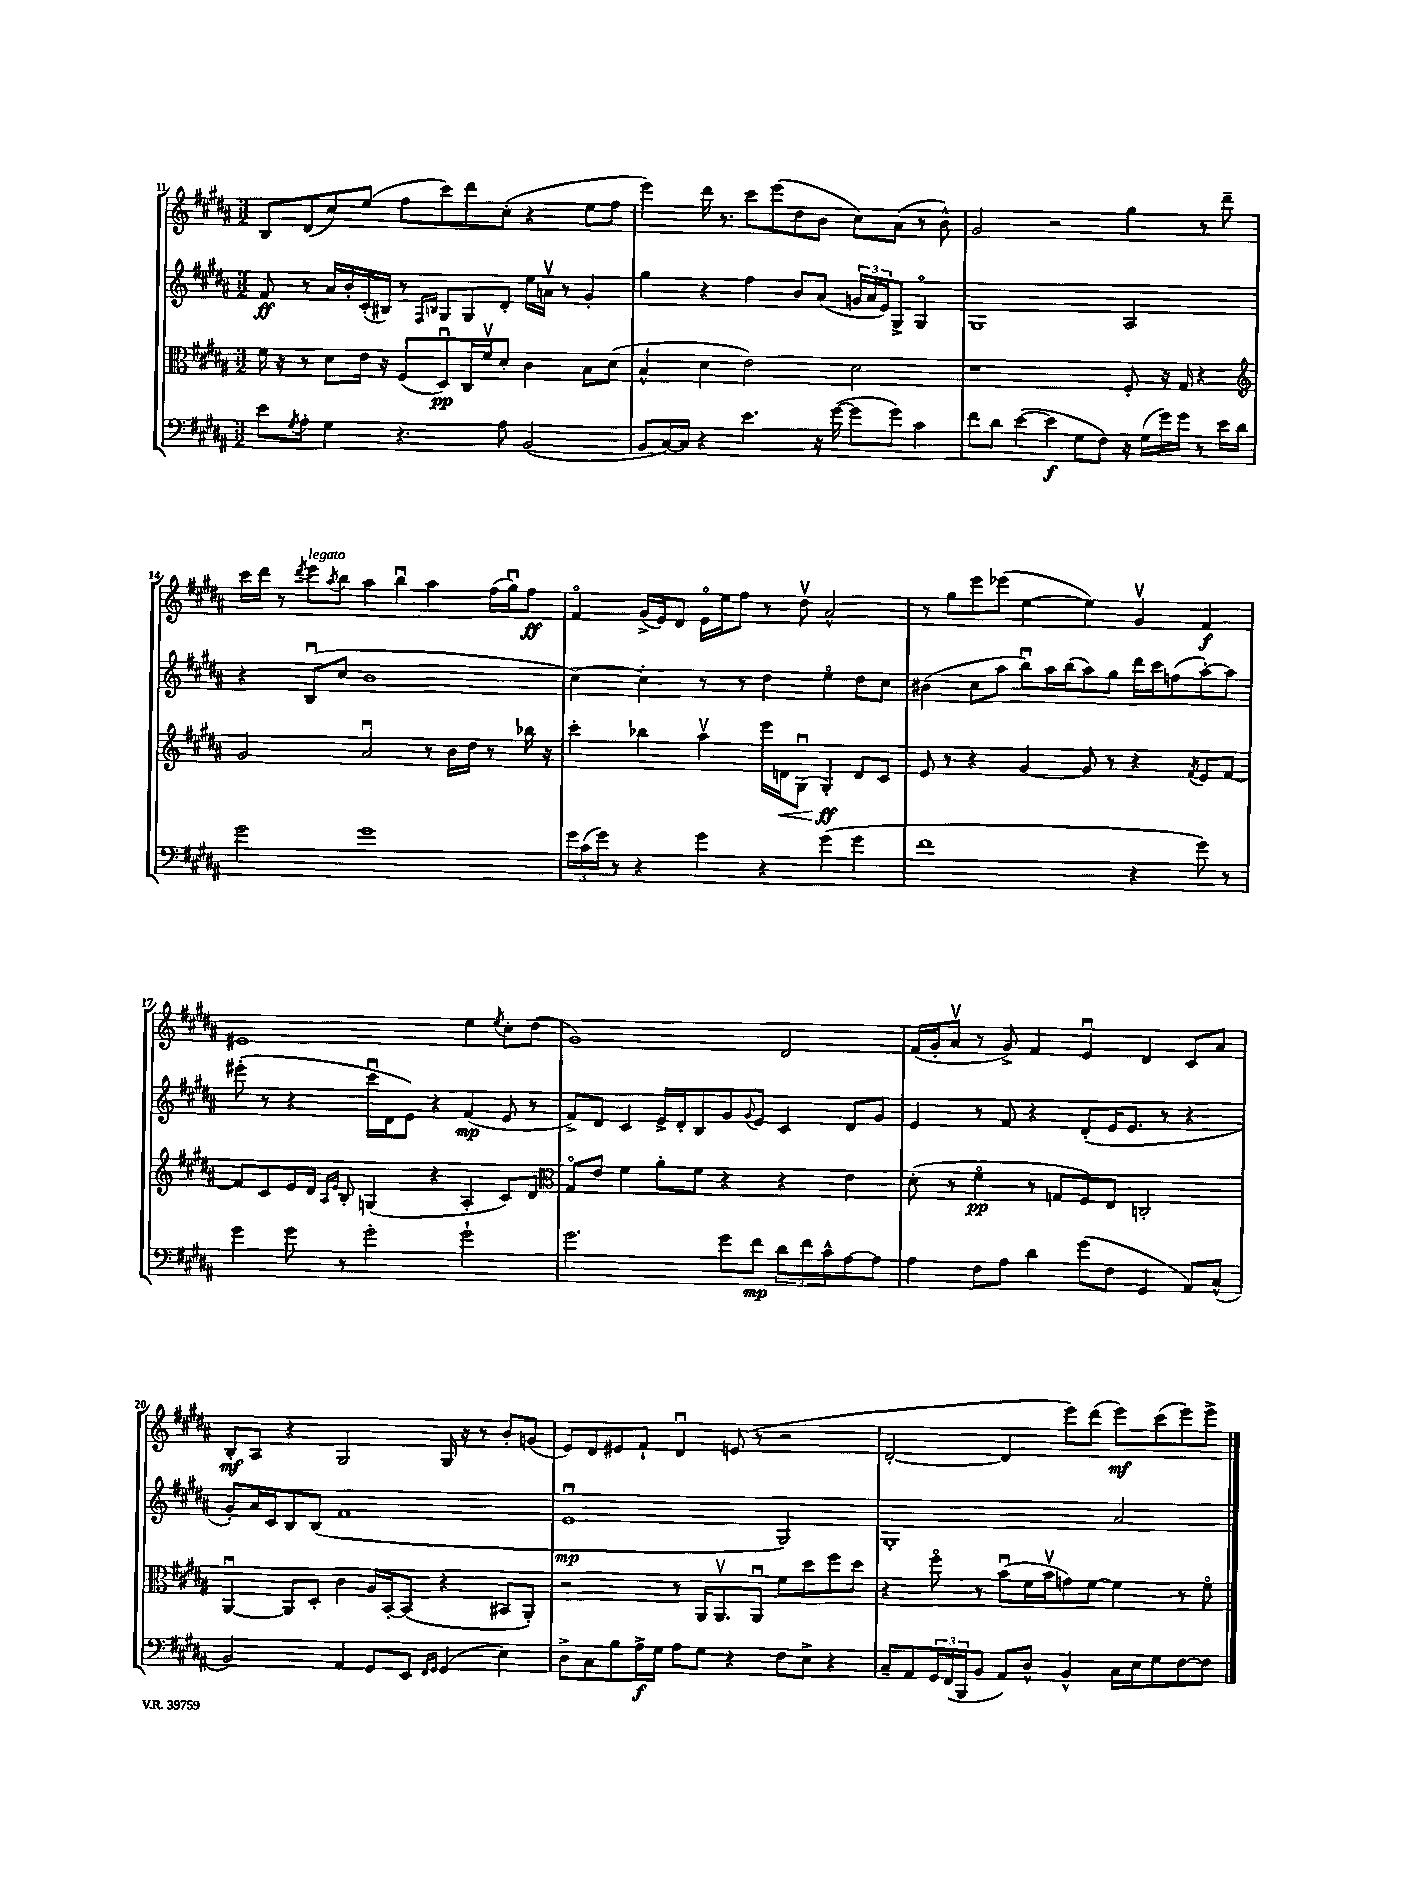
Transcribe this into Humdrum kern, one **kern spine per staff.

**kern	**dynam	**kern	**dynam	**kern	**dynam	**kern	**dynam
*part4	*part4	*part3	*part3	*part2	*part2	*part1	*part1
*staff4	*staff4	*staff3	*staff3	*staff2	*staff2	*staff1	*staff1
*clefF4	*	*clefC3	*	*clefG2	*	*clefG2	*
*k[f#c#g#d#a#]	*	*k[f#c#g#d#a#]	*	*k[f#c#g#d#a#]	*	*k[f#c#g#d#a#]	*
*M3/2	*	*M3/2	*	*M3/2	*	*M3/2	*
=11	=11	=11	=11	=11	=11	=11	=11
8e\L	.	16f#\	.	8f#/	ff	8B/L	.
.	.	16r	.	.	.	.	.
8qG#/	.	.	.	.	.	.	.
8A#'\J	.	8r	.	8r	.	(8d#/	.
4G#\	.	8d#\L	.	16a#/LL	.	8cc#/)	.
.	.	.	.	16b'/	.	.	.
.	.	16e\Jk	.	(16c#'/	.	(8ee/J	.
.	.	16r	.	16B#X/JJ)	.	.	.
4.r	.	(8F#/L	.	8r	.	8ff#\L	.
.	.	.	.	16qqF#/LL	.	.	.
.	.	.	.	16qqBn/JJ	.	.	.
.	.	8D#u/)	pp	8G#/L	.	8ccc#\)	.
.	.	16C#/L	.	8G#/	.	8ddd#\	.
.	.	16f#v/J	.	.	.	.	.
8A#\	.	8d#'/J	.	8d#'/J	.	(8cc#'\J	.
(2BB/	.	4c#\	.	16ee\LL	.	4r	.
.	.	.	.	16anv\JJ	.	.	.
.	.	.	.	8r	.	.	.
.	.	8B\L	.	4g#'/	.	8ee\L	.
.	.	(8d#\J	.	.	.	8ff#\J	.
=12	=12	=12	=12	=12	=12	=12	=12
8BB/L	.	4B^^/	.	4gg#\	.	4eee\)	.
[16C#/L)	.	.	.	.	.	.	.
16C#/JJ]	.	.	.	.	.	.	.
4r	.	4d#\	.	4r	.	16ddd#\	.
.	.	.	.	.	.	8.r	.
4.e\	.	2e\)	.	4ff#\	.	8ccc#\L	.
.	.	.	.	.	.	(8eee\	.
.	.	.	.	8b/L	.	8dd#\	.
16r	.	.	.	(8a#/J	.	8b\J	.
([16g#\	.	.	.	.	.	.	.
8g#\L]	.	2d#\	.	24gn/LL	.	8cc#\L)	.
.	.	.	.	24a#/	.	.	.
.	.	.	.	24e/J)	.	.	.
8g#\J)	.	.	.	8G#^/J	.	(8a#\J	.
4c#\	.	.	.	4G#/	.	8r	.
.	.	.	.	.	.	8b^^\)	.
=13	=13	=13	=13	=13	=13	=13	=13
8f#\L	.	1r	.	1G#	.	2g#/	.
8d#\J	.	.	.	.	.	.	.
([4e\	.	.	.	.	.	.	.
4e\]	f	.	.	.	.	2r	.
8G#\L	.	.	.	.	.	.	.
8F#\J)	.	.	.	.	.	.	.
16r	.	8F#'/	.	2A#/	.	4gg#\	.
(16G#\LL	.	.	.	.	.	.	.
16g#\)	.	16r	.	.	.	.	.
16g#\JJ	.	16G#/	.	.	.	.	.
8r	.	4r	.	.	.	8r	.
16e\LL	.	.	.	.	.	8ddd#~\	.
16d#\JJ	.	.	.	.	.	.	.
!!LO:LB:g=z
=14	=14	=14	=14	=14	=14	=14	=14
*	*	*clefG2	*	*	*	*	*
2g#\	.	2g#/	.	4r	.	16ccc#\LL	.
.	.	.	.	.	.	16ddd#\JJ	.
.	.	.	.	.	.	8r	.
.	.	.	.	.	.	8qddd#/	.
!	!	!	!	!	!	!LO:TX:a:i:t=legato	!
.	.	.	.	(8Bu/L	.	8eee\L	.
.	.	.	.	.	.	8qaa#/	.
.	.	.	.	8cc#/J	.	8bb\J	.
1g#	.	2a#u/	.	1b	.	4aa#\	.
.	.	.	.	.	.	4bbu\	.
.	.	8r	.	.	.	4aa#\	.
.	.	16b\LL	.	.	.	.	.
.	.	16dd#\JJ	.	.	.	.	.
.	.	8r	.	.	.	(16ff#\LL	.
.	.	.	.	.	.	16gg#u\J)	.
.	.	16bb-X\	.	.	.	8ff#\J	ff
.	.	16r	.	.	.	.	.
=15	=15	=15	=15	=15	=15	=15	=15
24g#\LL	.	4ccc#'\	.	[4cc#\)	.	4f#/	.
(24c#\	.	.	.	.	.	.	.
24g#\JJ)	.	.	.	.	.	.	.
8r	.	.	.	.	.	.	.
4r	.	4bb-X\	.	4cc#'\]	.	(16g#^/LL	.
.	.	.	.	.	.	16e/J)	.
.	.	.	.	.	.	8d#/J	.
4g#\	.	4aa#v\	.	8r	.	16e\LL	.
.	.	.	.	.	.	16ee\J	.
.	.	.	.	8r	.	8ff#\J	.
4r	.	16eee\LL	.	4dd#\	.	8r	.
!	!	!	!LO:HP:b	!	!	!	!
.	.	16dn\J	<	.	.	.	.
.	.	(8G#u\J	.	.	.	8dd#v\	.
(4g#\	.	4G#'/)	ff	4ee\	.	2a#^^/	.
4g#\	.	8d/L	[	8dd#\L	.	.	.
.	.	8c#/J	.	8cc#\J	.	.	.
=16	=16	=16	=16	=16	=16	=16	=16
1f#	.	8e/	.	(4b#X\	.	8r	.
.	.	8r	.	.	.	8gg#\L	.
.	.	4r	.	8cc#\L	.	8eee\	.
.	.	.	.	8aa#\J	.	(8eee-X\J	.
.	.	[4g#/	.	8bbu\L)	.	[4ee\	.
.	.	.	.	16aa#\L	.	.	.
.	.	.	.	(16bb\J	.	.	.
.	.	8g#/]	.	8aa#\)	.	4ee\])	.
.	.	8r	.	8gg#\J	.	.	.
4r	.	4r	.	16ddd#\LL	.	4g#v/	.
.	.	.	.	16ccc#\J	.	.	.
.	.	.	.	(8ffn\	.	.	.
.	.	8qf#/	.	.	.	.	.
8g#\)	.	8e/L	.	[8aa#'\)	.	4f#/	f
8r	.	[8f#/J	.	8aa#\J]	.	.	.
!!LO:LB:g=z
=17	=17	=17	=17	=17	=17	=17	=17
4g#\	.	8f#/L]	.	(8eee#X'\	.	1e#X	.
.	.	8c#/	.	8r	.	.	.
8g#\	.	16e/L	.	4r	.	.	.
.	.	16d#/JJ	.	.	.	.	.
.	.	16qqA#/LL	.	.	.	.	.
.	.	16qqe/JJ	.	.	.	.	.
8r	.	8B'/	.	.	.	.	.
2g#'\	.	(4Gn/	.	16ccc#u\LL	.	.	.
.	.	.	.	16d#\J	.	.	.
.	.	.	.	8e\J)	.	.	.
.	.	4r	.	4r	.	.	.
2g#`\	.	4A#'/	.	(4f#/	mp	4ee\	.
.	.	.	.	.	.	8qee/	.
.	.	8c#/L)	.	8e/	.	8cc#'\L	.
.	.	8d#/J	.	8r	.	(8dd#\J	.
=18	=18	=18	=18	=18	=18	=18	=18
*	*	*clefC3	*	*	*	*	*
2.g#\	.	8G#/L	.	8f#^/L)	.	1g#)	.
.	.	8e/J	.	8d#/J	.	.	.
.	.	4f#\	.	4c#/	.	.	.
.	.	8a#'\L	.	16e^/LL	.	.	.
.	.	.	.	16d#'/J	.	.	.
.	.	8f#\J	.	8B/	.	.	.
8g#\L	.	4r	.	8g#/	.	.	.
.	.	.	.	8qqg#/	.	.	.
8f#\J	mp	.	.	8e/J	.	.	.
12d#\L	.	4r	.	4c#/	.	2d#/	.
12f#\	.	.	.	.	.	.	.
12c#^^\	.	.	.	.	.	.	.
[8A#\	.	4e\	.	8d#/L	.	.	.
8A#\J]	.	.	.	8g#/J	.	.	.
=19	=19	=19	=19	=19	=19	=19	=19
4A#\	.	(8d#'\	.	4e/	.	(16f#/LL	.
.	.	.	.	.	.	16g#'/J	.
.	.	8r	.	.	.	8a#v/J	.
8F#\L	.	4f#\	pp	8r	.	8r	.
8A#\J	.	.	.	8f#/	.	8g#^/)	.
4d#\	.	8r	.	4r	.	4f#/	.
.	.	8Gn/L	.	.	.	.	.
(8g#\L	.	8F#/)	.	(8d#'/L	.	4eu/	.
8F#\J	.	8E/J	.	16e/K	.	.	.
.	.	.	.	8.e/J	.	.	.
4GG#/	.	2Cn'/	.	.	.	4d#/	.
.	.	.	.	8r	.	.	.
8AA#/L)	.	.	.	4r	.	8c#/L	.
(8C#^^/J	.	.	.	.	.	8a#/J	.
!!LO:LB:g=z
=20	=20	=20	=20	=20	=20	=20	=20
2BB/)	.	[4AA#u/	.	8g#'/L)	.	8B'/L	mf
.	.	.	.	16a#/L	.	8A#/J	.
.	.	.	.	16c#/J	.	.	.
.	.	8AA#/L]	.	8B/	.	4r	.
.	.	8D#'/J	.	(8B/J	.	.	.
4AA#/	.	4c#\	.	1f#	.	2G#/	.
8GG#/L	.	16A#/LL	.	.	.	.	.
.	.	[16BB'/J	.	.	.	.	.
8EE/J	.	(8BB/J]	.	.	.	.	.
16qqFF#/LL	.	.	.	.	.	.	.
16qqGG#/JJ	.	.	.	.	.	.	.
(4GG#/	.	4r	.	.	.	16G#/	.
.	.	.	.	.	.	16r	.
.	.	.	.	.	.	8r	.
4E\)	.	8BB#X/L	.	.	.	8b'/L	.
.	.	8AA#'/J)	.	.	.	(8gn/J	.
=21	=21	=21	=21	=21	=21	=21	=21
8D#^\L	.	2r	.	1eu	mp	8e/L)	.
8C#\	.	.	.	.	.	8d#/	.
8B\	.	.	.	.	.	8e#X/	.
16A#^\L	f	.	.	.	.	8f#`/J	.
16G#\JJ	.	.	.	.	.	.	.
8A#\L	.	8r	.	.	.	4d#u/	.
8G#\J	.	16AA#/KL	.	.	.	.	.
.	.	8.AA#v/	.	.	.	.	.
4r	.	.	.	.	.	(8en/	.
.	.	8AA#u/J	.	.	.	8r	.
8F#\L	.	8f#\L	.	2G#/)	.	2r	.
8E^\J	.	8dd#\	.	.	.	.	.
4r	.	8ff#\	.	.	.	.	.
.	.	8dd#\J	.	.	.	.	.
=22	=22	=22	=22	=22	=22	=22	=22
8C#~/L	.	4r	.	1G#'	.	[2d#'/	.
8AA#/	.	.	.	.	.	.	.
24GG#/L	.	8ff#\	.	.	.	.	.
(24FF#/	.	.	.	.	.	.	.
24BBB/J	.	.	.	.	.	.	.
8BB/J	.	8r	.	.	.	.	.
8AA#/L)	.	(8bu\L	.	.	.	4d#/]	.
8D#^^/J	.	16f#\L	.	.	.	.	.
.	.	16bv\J	.	.	.	.	.
4BB^^/	.	8gn\)	.	.	.	8eee\L)	.
.	.	[8f#\J	.	.	.	(8ddd#\J	.
16C#\LL	.	4f#\]	.	2a#/	.	8eee\L)	mf
16E\J	.	.	.	.	.	.	.
8G#\	.	.	.	.	.	(8ccc#\	.
[8F#\	.	8r	.	.	.	8eee\)	.
8F#\J]	.	8f#\	.	.	.	8eee^\J	.
==	==	==	==	==	==	==	==
*-	*-	*-	*-	*-	*-	*-	*-
